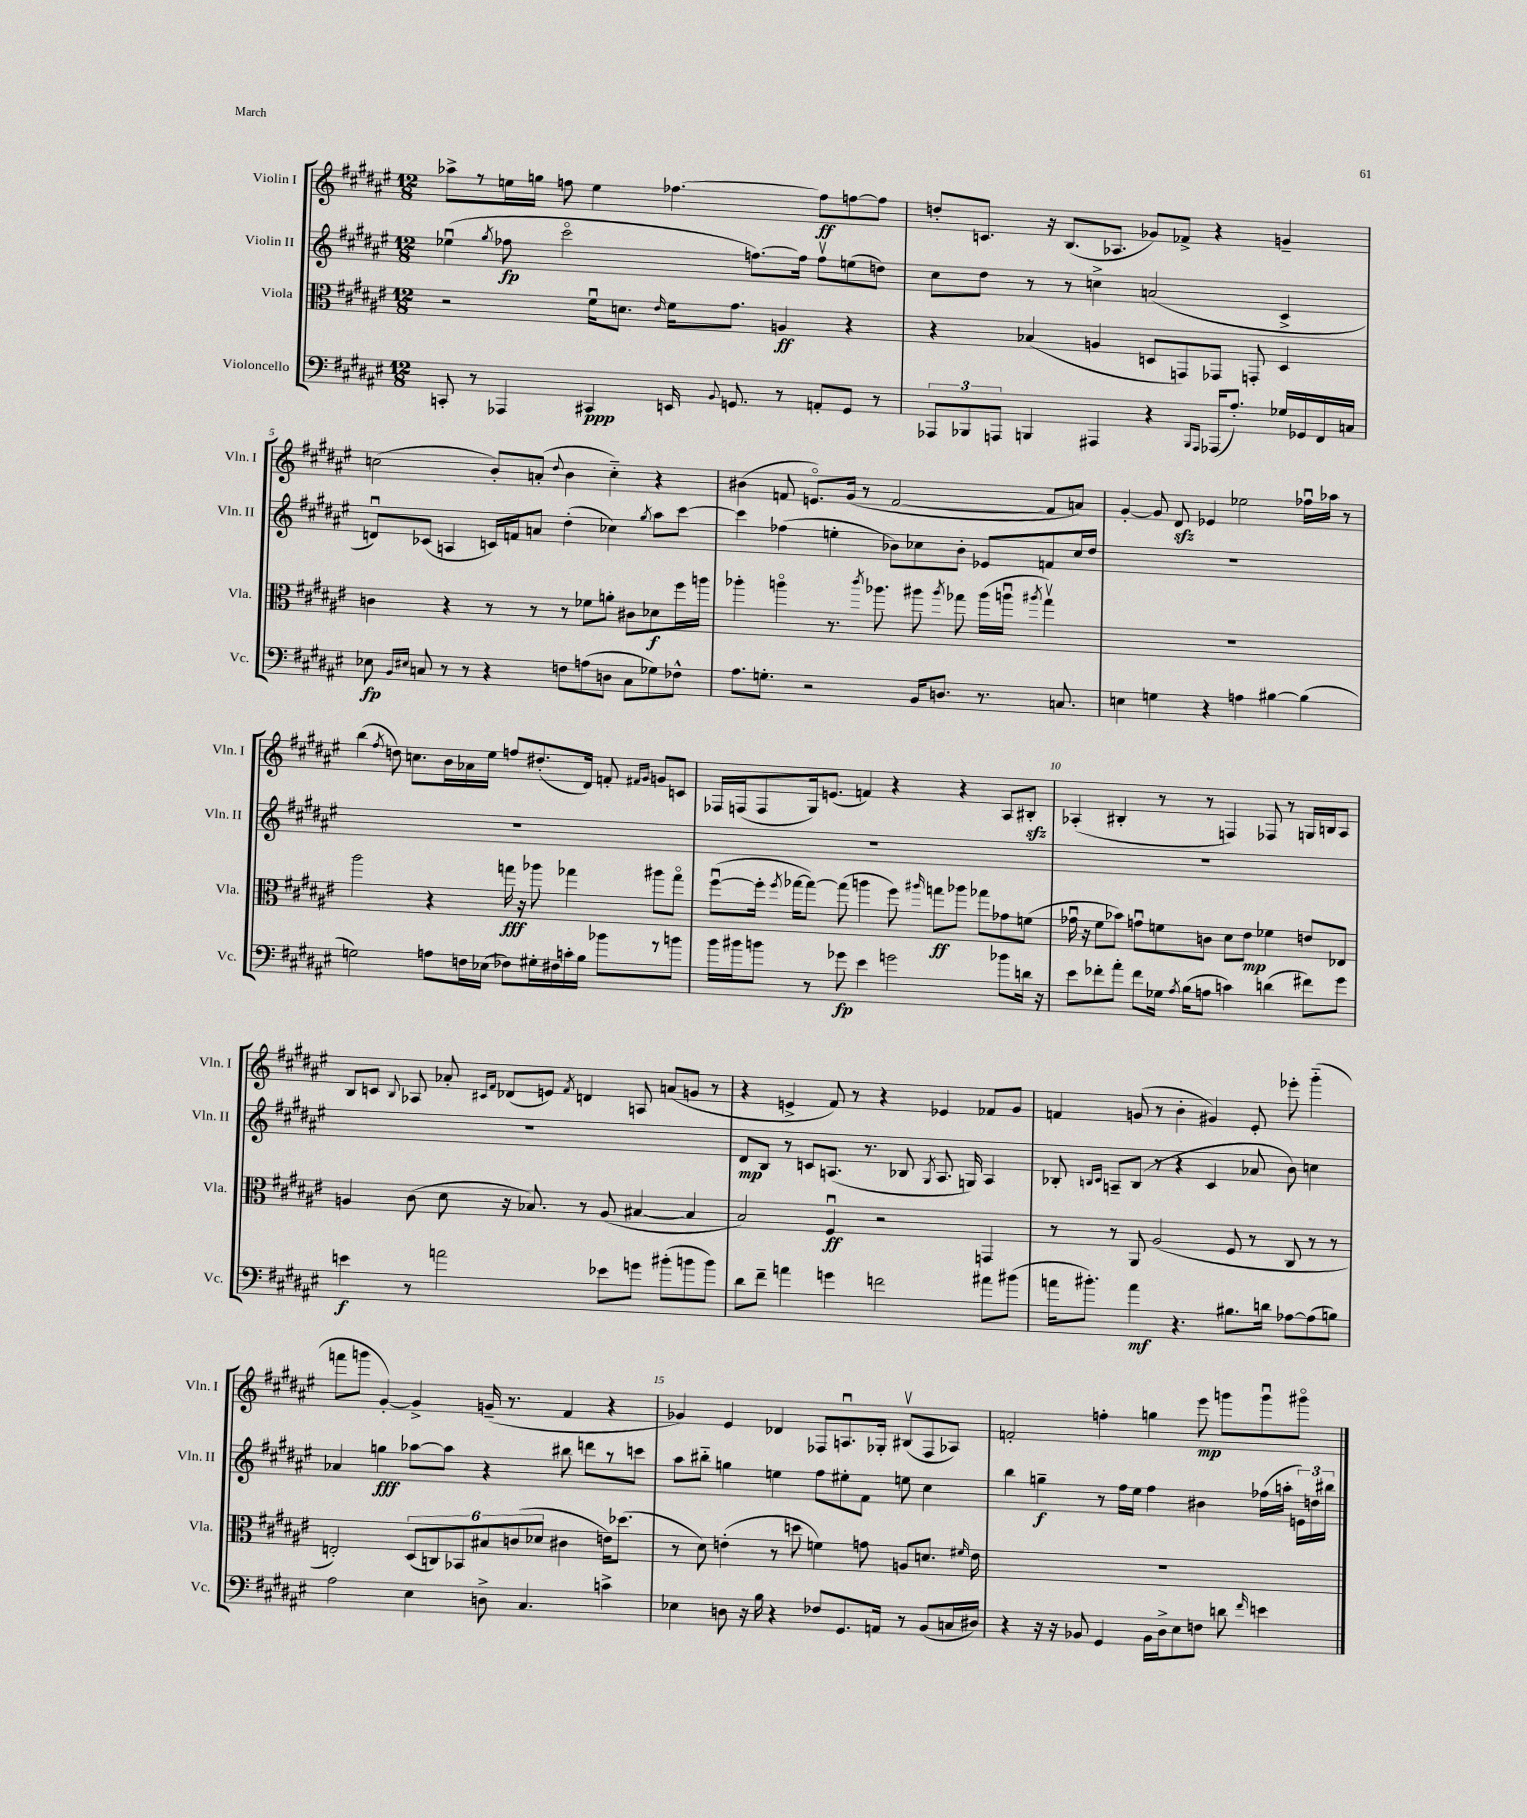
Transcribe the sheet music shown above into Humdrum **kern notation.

**kern	**kern	**kern	**kern
*staff4	*staff3	*staff2	*staff1
*clefF4	*clefC3	*clefG2	*clefG2
*k[f#c#g#d#a#e#]	*k[f#c#g#d#a#e#]	*k[f#c#g#d#a#e#]	*k[f#c#g#d#a#e#]
*M12/8	*M12/8	*M12/8	*M12/8
8CC'	2r	(4ee-u	8aa-^
8r	.	.	8r
.	.	8qgg#	.
4AAA-	.	8ff-	16ee
.	.	.	16gg
.	.	2ccc#o	8ff
4CC#	16f#u	.	4ee
.	8.d	.	.
.	16qqe#	.	.
16EE	16f#	.	[4.ff-
8qqBB	.	.	.
8.GG	8.g#	.	.
.	.	[8.ff)	.
8r	4A	.	.
.	.	16ff]	.
8AA'	.	8ffv	8ff-]
8GG	4r	(8ee	[8ff
8r	.	8dd)	8ff]
=	=	=	=
12AAA-	4r	8cc#	8dd'
12BBB-	.	.	.
.	.	8dd#	8.c
12AAA	.	.	.
4BBB	(4B-	8r	.
.	.	.	16r
.	.	8r	(8.B
4AAA#	4A	4cc^	.
.	.	.	8.A-
4r	8D	(2a	8g-)
.	8GG)	.	8f-^
16qqBBB	.	.	.
16qqAAA#	.	.	.
(16AAA-	8GG-	.	4r
8.A#')	.	.	.
.	8GG'	.	.
16G-	4D	4c#^	4g~
16GG-	.	.	.
16FF#	.	.	.
16C	.	.	.
=	=	=	=
8E-	4c	8du)	(2cc
16qqBB	.	.	.
16qqE#	.	.	.
8C	.	(8c-	.
8r	4r	4A	.
8r	.	.	.
4r	8r	16c)	8b')
.	.	16f	.
.	8r	8a	(8a'
.	.	.	8qqdd#
8F	8r	(4dd#'	4b
(8A	8f-	.	.
8D	8a'	4cc-)	4cc'~)
8C	8c#	.	.
.	.	8qgg#	.
8G-)	8d-	8aa#	4r
8F-^^	16ff#	[8ccc#	.
.	16aa	.	.
=	=	=	=
8.A#	4aa-'	4ccc#]	(4b#
8.G'	.	.	.
.	4aao	(4ff-	8f
2r	.	.	8.eo)
.	8.r	4ee'	.
.	.	.	(16g#
.	.	.	8r
.	8qccc#	.	.
.	8.aa-	.	.
.	.	8b-)	[2f
16BB	8aa#	8cc-	.
8.D	.	.	.
.	8qaa#	.	.
.	8gg-	8b-'	.
8.r	(16aa#	8e-	.
.	16aau	.	.
.	8qaa#	.	.
.	4gg-v)	8f	8f]
8.C	.	.	.
.	.	16cc-	8a)
.	.	16dd#	.
=	=	=	=
4E	1.r	1.r	[4g#'
4G	.	.	8g#]
.	.	.	8d#
4r	.	.	4e-
4A	.	.	2ee-
[4B#	.	.	.
(4B#]	.	.	16ff-u
.	.	.	16aa-
.	.	.	8r
=	=	=	=
2G)	2aa#	1.r	(4bb
.	.	.	8qff#
.	.	.	8dd)
.	.	.	8.cc
8A	4r	.	.
.	.	.	16b
16F	.	.	16a-
(16E-	.	.	16ee#
8F-)	16gg	.	8ff
.	16r	.	.
16G#'	8aa-	.	(8.dd#'
16F#	.	.	.
16c'	4gg-	.	.
16B	.	.	16d#)
8b-	.	.	8f'
.	.	.	16qqf#
.	.	.	16qqg#
8r	8aa#	.	8g
8b	8gg-o	.	8c
=	=	=	=
16b	([8ff#u	1.r	16F-
16b#	.	.	(16F
8b	16ff#']	.	8F
.	8qff#	.	.
.	[16gg-	.	.
8r	8gg-_)	.	16G#)
.	.	.	(8.e
8g-	(8gg-]	.	.
4e#	4aa	.	4f)
2g	8ff#)	.	4r
.	16qqaa#	.	.
.	8gg	.	.
.	8aa-	.	4r
.	8gg-	.	.
8b-	8g-	.	8A#
16d	(8f	.	8B#'
16r	.	.	.
=	=	=	=
8e#	16g-u	1.r	(4A-'
.	16r	.	.
8f-'	8f#	.	.
8a#'	8b-)	.	4B#'
8f-	8gu	.	.
16G-	8f	.	8r
8qA#	.	.	.
(16B	.	.	.
8A	8c	.	8r
4c)	8d#	.	4F)
.	8e#	.	.
(4d	4f-	.	8F-
.	.	.	8r
8f#)	8e	.	16G
.	.	.	16B
8g#	8E-	.	8A-
=	=	=	=
4e	4A	1.r	8B
.	.	.	8c
.	.	.	8qqB
8r	(8c#	.	8A-
2a	8d#	.	8a-'
.	.	.	16qqc#
.	.	.	16qqf#
.	16r	.	(8d-
.	8.B-)	.	.
.	.	.	8e)
.	.	.	8qf#
.	8r	.	4d
8e-	(8A	.	.
8g	[4B#	.	8A
(8b#'	.	.	(8a
8b	4B#]	.	8g
8b)	.	.	8r
=	=	=	=
8d#	2B)	8d#	4r
8f#~	.	8B	.
4a	.	8r	4e^
.	.	8c	.
4g	4F#u	(8.A	8f#)
.	.	.	8r
.	.	8.r	.
2f	2r	.	4r
.	.	8B-	.
.	.	8qG#	.
.	.	8.A	4e-
.	.	16G)	.
8a#	4GG	4A	8f-
(8b#	.	.	8g#
=	=	=	=
16a	8r	8B-'	4f
8.b#')	.	.	.
.	.	16qqB	.
.	.	16qqc#	.
.	8r	8A~	.
4a	8AA#	(8B	(8g
.	(2A#	8r	8r
4.r	.	4r	4b'
.	.	4c#	4g#)
8.B#	8F#	.	.
.	8r	8a-	8e#'
16d	.	.	.
[8A-	8C#	8b)	8eee-'
(8A-]	8r	4cc	(4ggg#'~
8B)	8r	.	.
=	=	=	=
2A#	2E')	4a-	8fff
.	.	.	8ggg
.	.	4gg	[4g#')
4E#	(12D#	[8aa-	4g#^]
.	12C)	.	.
.	.	8aa-]	.
.	12BB-	.	.
8D^	12B#	4r	(16g~
.	.	.	8.r
.	(12c	.	.
4.C#	.	.	.
.	12d-	.	.
.	4c#	8bb#	4f#
.	.	8ddd	.
4c^	16e)	8r	4r
.	(8.dd-	.	.
.	.	8ccc	.
=	=	=	=
4E-	8r	8aa#	4g-)
.	8d#)	8bb#'~	.
8D	(4e'	4gg	4e#
16r	.	.	.
16B	.	.	.
4r	8r	4ee	4d-
.	8dd	.	.
8F-	4f)	8ff#	8F-
8.GG#	.	8ee#'	8.Au
.	8g	8f#	.
16AA	.	.	16G-'
8r	8A	8ee	(8B#v
(8BB	8.d	4cc#	8F-
16C	.	.	8A-)
.	16qqf#	.	.
16D#)	16e	.	.
=	=	=	=
4r	1.r	4bb	2f'
16r	.	4gg~	.
16r	.	.	.
8BB-	.	.	.
4GG#	.	8r	4ff'
.	.	16ff#	.
.	.	16ee#	.
16BB-	.	4ff#	4gg
16D#^	.	.	.
8E#	.	.	.
8F	.	4b#	8eee#
8d	.	.	8ggg
16qqf#	.	.	.
4e	.	(16ff-	8gggu
.	.	16aa'	.
.	.	24e)	8ggg#o
.	.	24dd	.
.	.	24bb#	.
==	==	==	==
*-	*-	*-	*-
